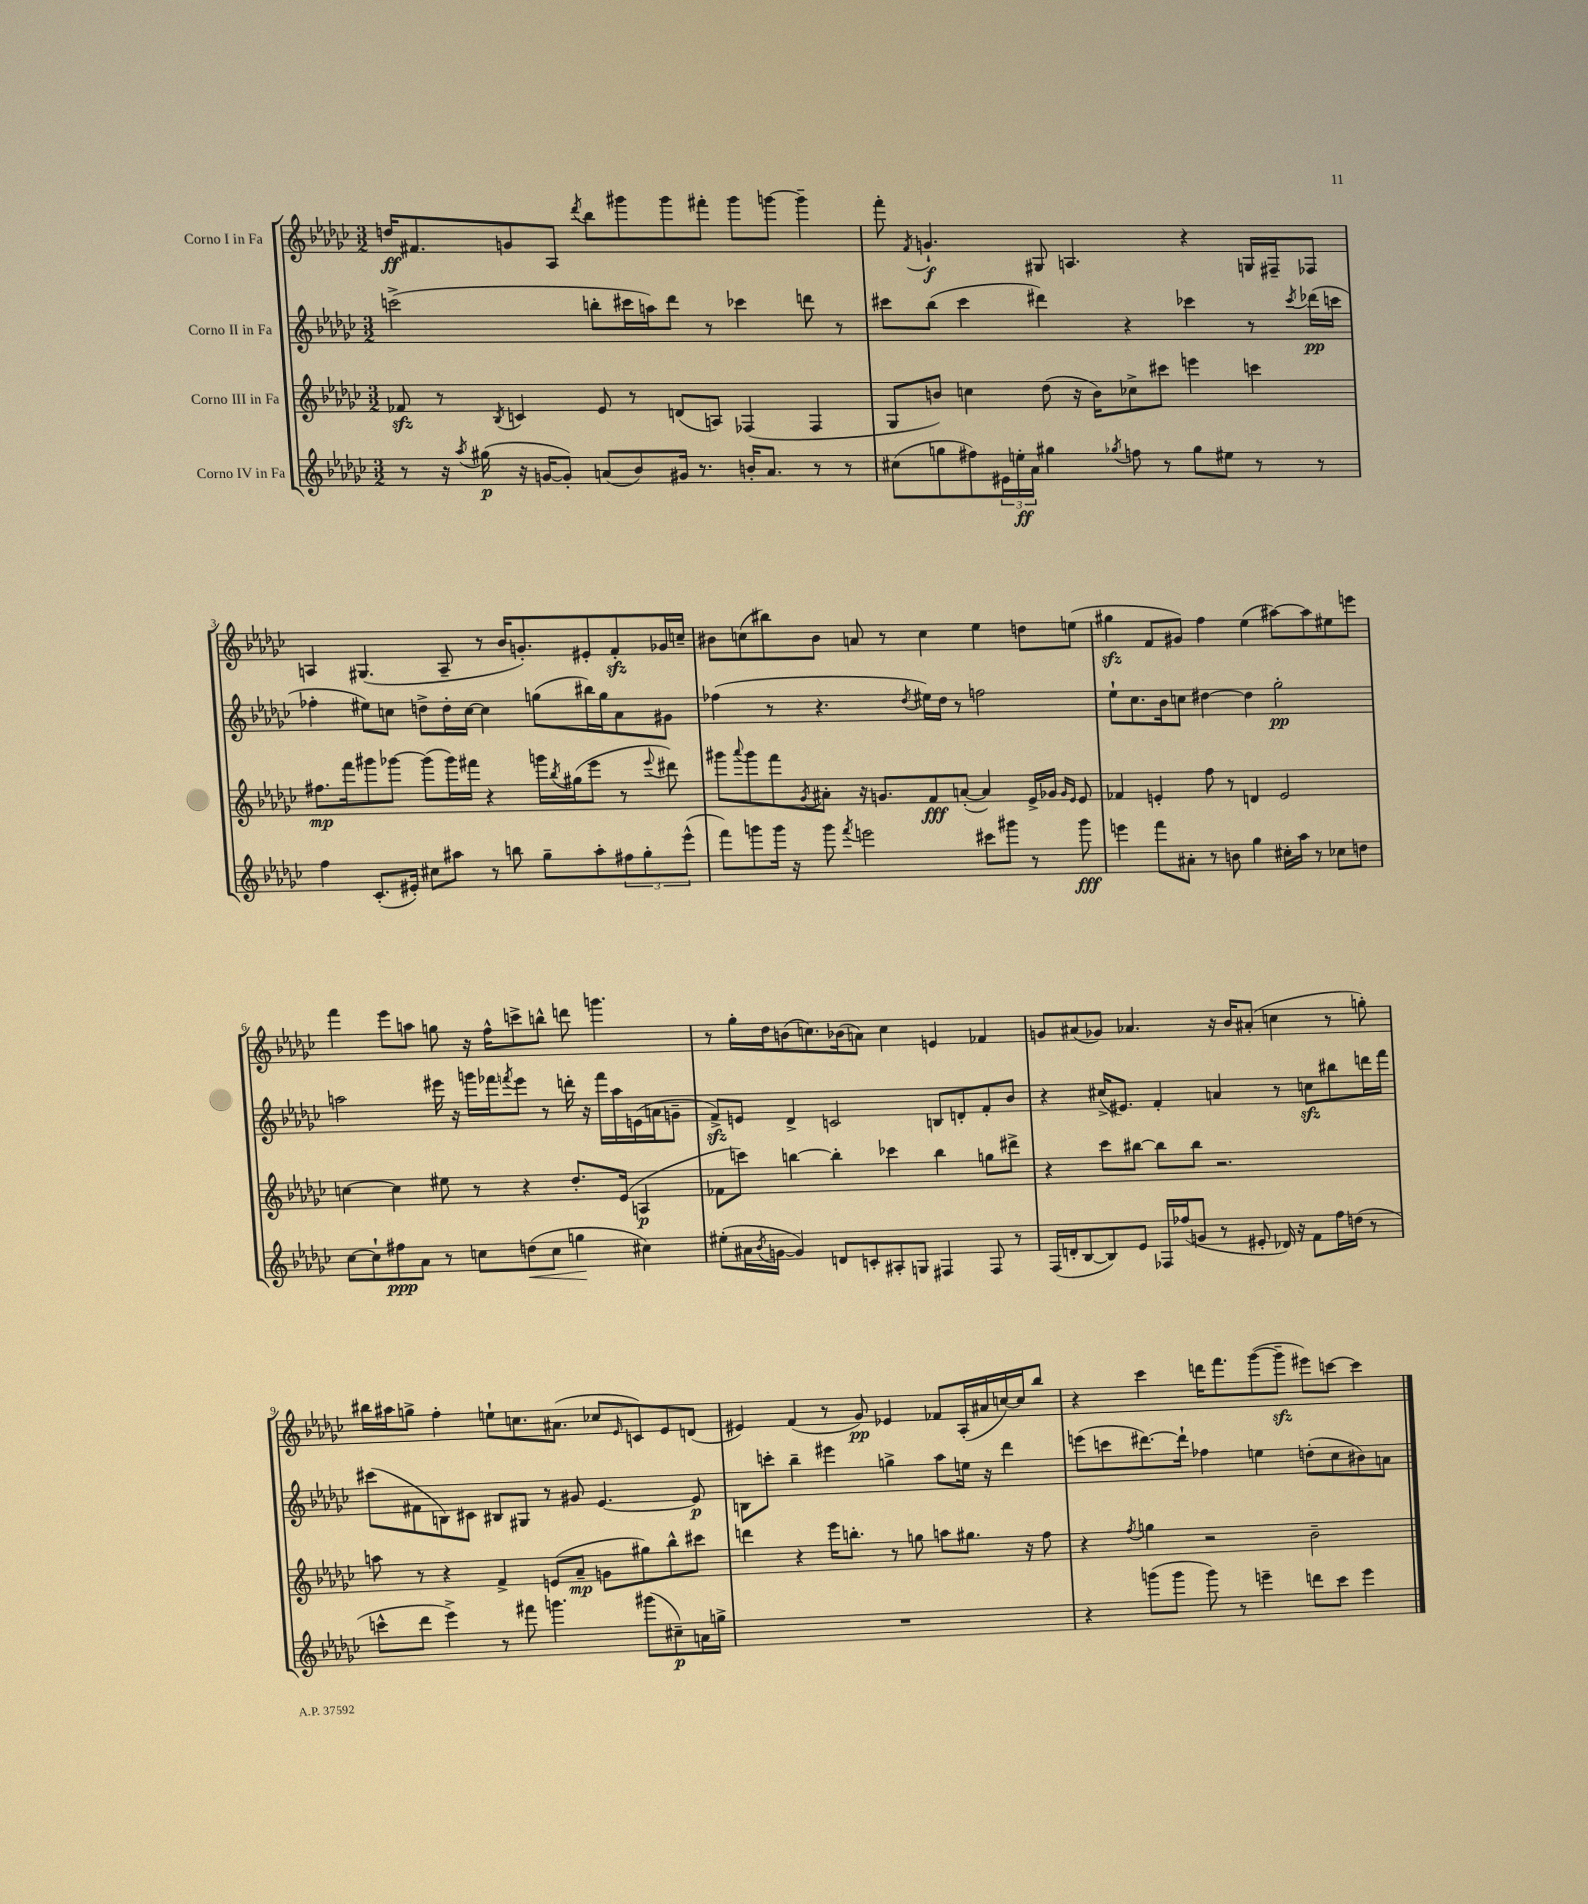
<<
\new StaffGroup <<
\new Staff = "s0" \with { instrumentName = "Corno I in Fa" } {
    \clef treble \key ges \major \numericTimeSignature \time 3/2
    d''16\ff fis'8. g'8 aes8 \acciaccatura { des'''8 } bes''8 gis'''8 gis'''8 fis'''8-. gis'''8 g'''8~ g'''4-- |
    f'''8-. \acciaccatura { f'8 } g'4.-!\f gis8 a4. r4 g16 fis16-- fes8 |
    a4 gis4.( a8-- r8 bes'16 g'8.-.) eis'8-. f'8-.\sfz ges'16 c''16-- |
    bis'8 c''8( bis''8) bis'8 a'8 r8 c''4 ees''4 d''8 e''8( |
    gis''4\sfz f'8 gis'8) f''4 ees''4( ais''8~) ais''8 eis''8 e'''8 |
    f'''4 ees'''8 a''8 g''8 r16 f''16-^ c'''8-> b''8-^ d'''8 g'''4. |
    r8 ges''16-. des''16 b'8( c''8.) bes'16( a'8) c''4 e'4 fes'4 |
    g'8 ais'8( ges'8) aes'4. r16 bes'16 ais'8-.( c''4 r8 g''8-.) |
    bis''16 ais''16 g''8-> f''4-. e''8-! c''8. ais'8.( ces''8 \grace { ees'16 } c'8) ees'8 d'8( |
    eis'4) f'4( r8 ges'8\pp) ees'4 fes'8 aes16-.( ais'16 c''16~) c''16 bes''8 |
    r4 ces'''4 d'''16 f'''8. ges'''8~( ges'''8--\sfz eis'''8) c'''8~ c'''4 \bar "|." |
}
\new Staff = "s1" \with { instrumentName = "Corno II in Fa" } {
    \clef treble \key ges \major \numericTimeSignature \time 3/2
    c'''2->( b''8-. cis'''16 a''16) des'''8 r8 ces'''4 d'''8 r8 |
    cis'''8 bes''8( cis'''4 dis'''4) r4 ces'''4 r8 \acciaccatura { ces'''8 } des'''16\pp( c'''16 |
    fes''4-. eis''8) c''8 d''8-> d''16-. c''16~ c''4 g''8( bis''16) g''16 aes'8 gis'8 |
    fes''4( r8 r4. \acciaccatura { des''8 } eis''16) des''16 r8 f''2 |
    ees''8-! ces''8. bes'16 c''8 dis''4~ dis''4 ges''2-.\pp |
    a''2 eis'''16 r16 g'''16 fes'''16 \acciaccatura { f'''8 } eis'''8 r8 d'''16-. r16 f'''16 a''16 e'16( a'16 g'8-- |
    f'8->\sfz) e'8 des'4-> c'2 b8 d'8-. f'8-. bes'8 |
    r4 cis''16->( eis'8.) f'4-. a'4 r8 c''8\sfz bis''8 d'''16 f'''16 |
    cis'''8( fis'8 b8) cis'8 bis8 gis8 r8 gis'8 ees'4.~ ees'8\p |
    b8 c'''8-. bes''4-- eis'''4 g''4-> aes''8 e''16 r16 des'''4 |
    e'''8( c'''8 dis'''8.~) dis'''16-! fes''4 e''4 d''8-.( ces''8 bis'8) a'8 \bar "|." |
}
\new Staff = "s2" \with { instrumentName = "Corno III in Fa" } {
    \clef treble \key ges \major \numericTimeSignature \time 3/2
    fes'8\sfz r8 \acciaccatura { bes8 } c'4 ees'8 r8 d'8( a8) fes4( fes4 |
    ges8 b'8) c''4 des''8( r16 b'16) ces''8-> cis'''8 e'''4 c'''4 |
    fis''8.\mp f'''16 gis'''8 ges'''8~ ges'''8( ges'''16) fis'''16 r4 g'''16 \acciaccatura { bes''8 } gis''16( ees'''8 r8 \appoggiatura { ees'''8 } dis'''8) |
    gis'''8 \appoggiatura { aes'''8 } gis'''8 f'''8 \acciaccatura { ges'8 } ais'8-. r16 g'8. f'8\fff a'8~-.( a'4) ees'16-> ges'16 \grace { ges'16 ees'16 } ees'8 |
    fes'4 e'4-. f''8 r8 d'4 e'2 |
    c''4~ c''4 eis''8 r8 r4 des''8.-. ees'16( a4\p |
    fes'8 c'''8) b''4~ b''4-. ces'''4 b''4 g''8 dis'''8-> |
    r4 ces'''8 bis''8~ bis''8 bis''8 r2. |
    a''8 r8 r4 f'4-> e'8( aes'8--\mp g'8 gis''8) bes''8-^ cis'''8 |
    d'''4 r4 ees'''16 b''8.-. r8 g''8 a''8 gis''8. r16 f''8 |
    r4 \acciaccatura { f''8 } g''4 r2 bes'2-- \bar "|." |
}
\new Staff = "s3" \with { instrumentName = "Corno IV in Fa" } {
    \clef treble \key ges \major \numericTimeSignature \time 3/2
    r8 r16 \acciaccatura { aes''8 } gis''16\p( r16 g'16~ g'8-.) a'8( bes'8) gis'16 r8. b'16-. a'8. r8 r8 |
    cis''8( g''8 fis''8) \tuplet 3/2 { eis'16 e''16-.\ff aes'16 } gis''4 \acciaccatura { ges''8 } f''8 r8 ges''8 eis''8 r8 r8 |
    f''4 ces'8.-.( eis'16-.) cis''8 ais''8 r8 b''8 ges''8-- ais''8-. \tuplet 3/2 { fis''8 ges''8-. ees'''8-^( } |
    f'''8) g'''8 g'''16 r16 g'''8 \acciaccatura { f'''8 } e'''2 cis'''8 gis'''8 r8 gis'''8\fff |
    e'''4 f'''8 ais'8-. r8 b'8 ges''4 cis''16-. aes''16 r8 ces''8 d''8 |
    ces''8~ ces''8-! fis''8\ppp aes'8 r8 c''8 d''8\<( c''8 g''4\! cis''4) |
    eis''8-.( ais'16 \acciaccatura { bes'8 } g'16~ g'4) d'8 c'8-. ais8-. g8 fis4 fis8 r8 |
    f16( d'16-. bes8~ bes8) ees'8 fes16 fes''16( g'8 r8 eis'8-. des'16) r16 f'8 fes''16 d''16( r8 |
    c'''8-^ des'''8 ees'''4->) r8 fis'''8 g'''4. gis'''8( cis''8--\p) a'16 g''16-> |
    R1. |
    r4 g'''8( g'''8 g'''8) r8 e'''4-- d'''8 ces'''8 e'''4 \bar "|." |
}
>>
>>
